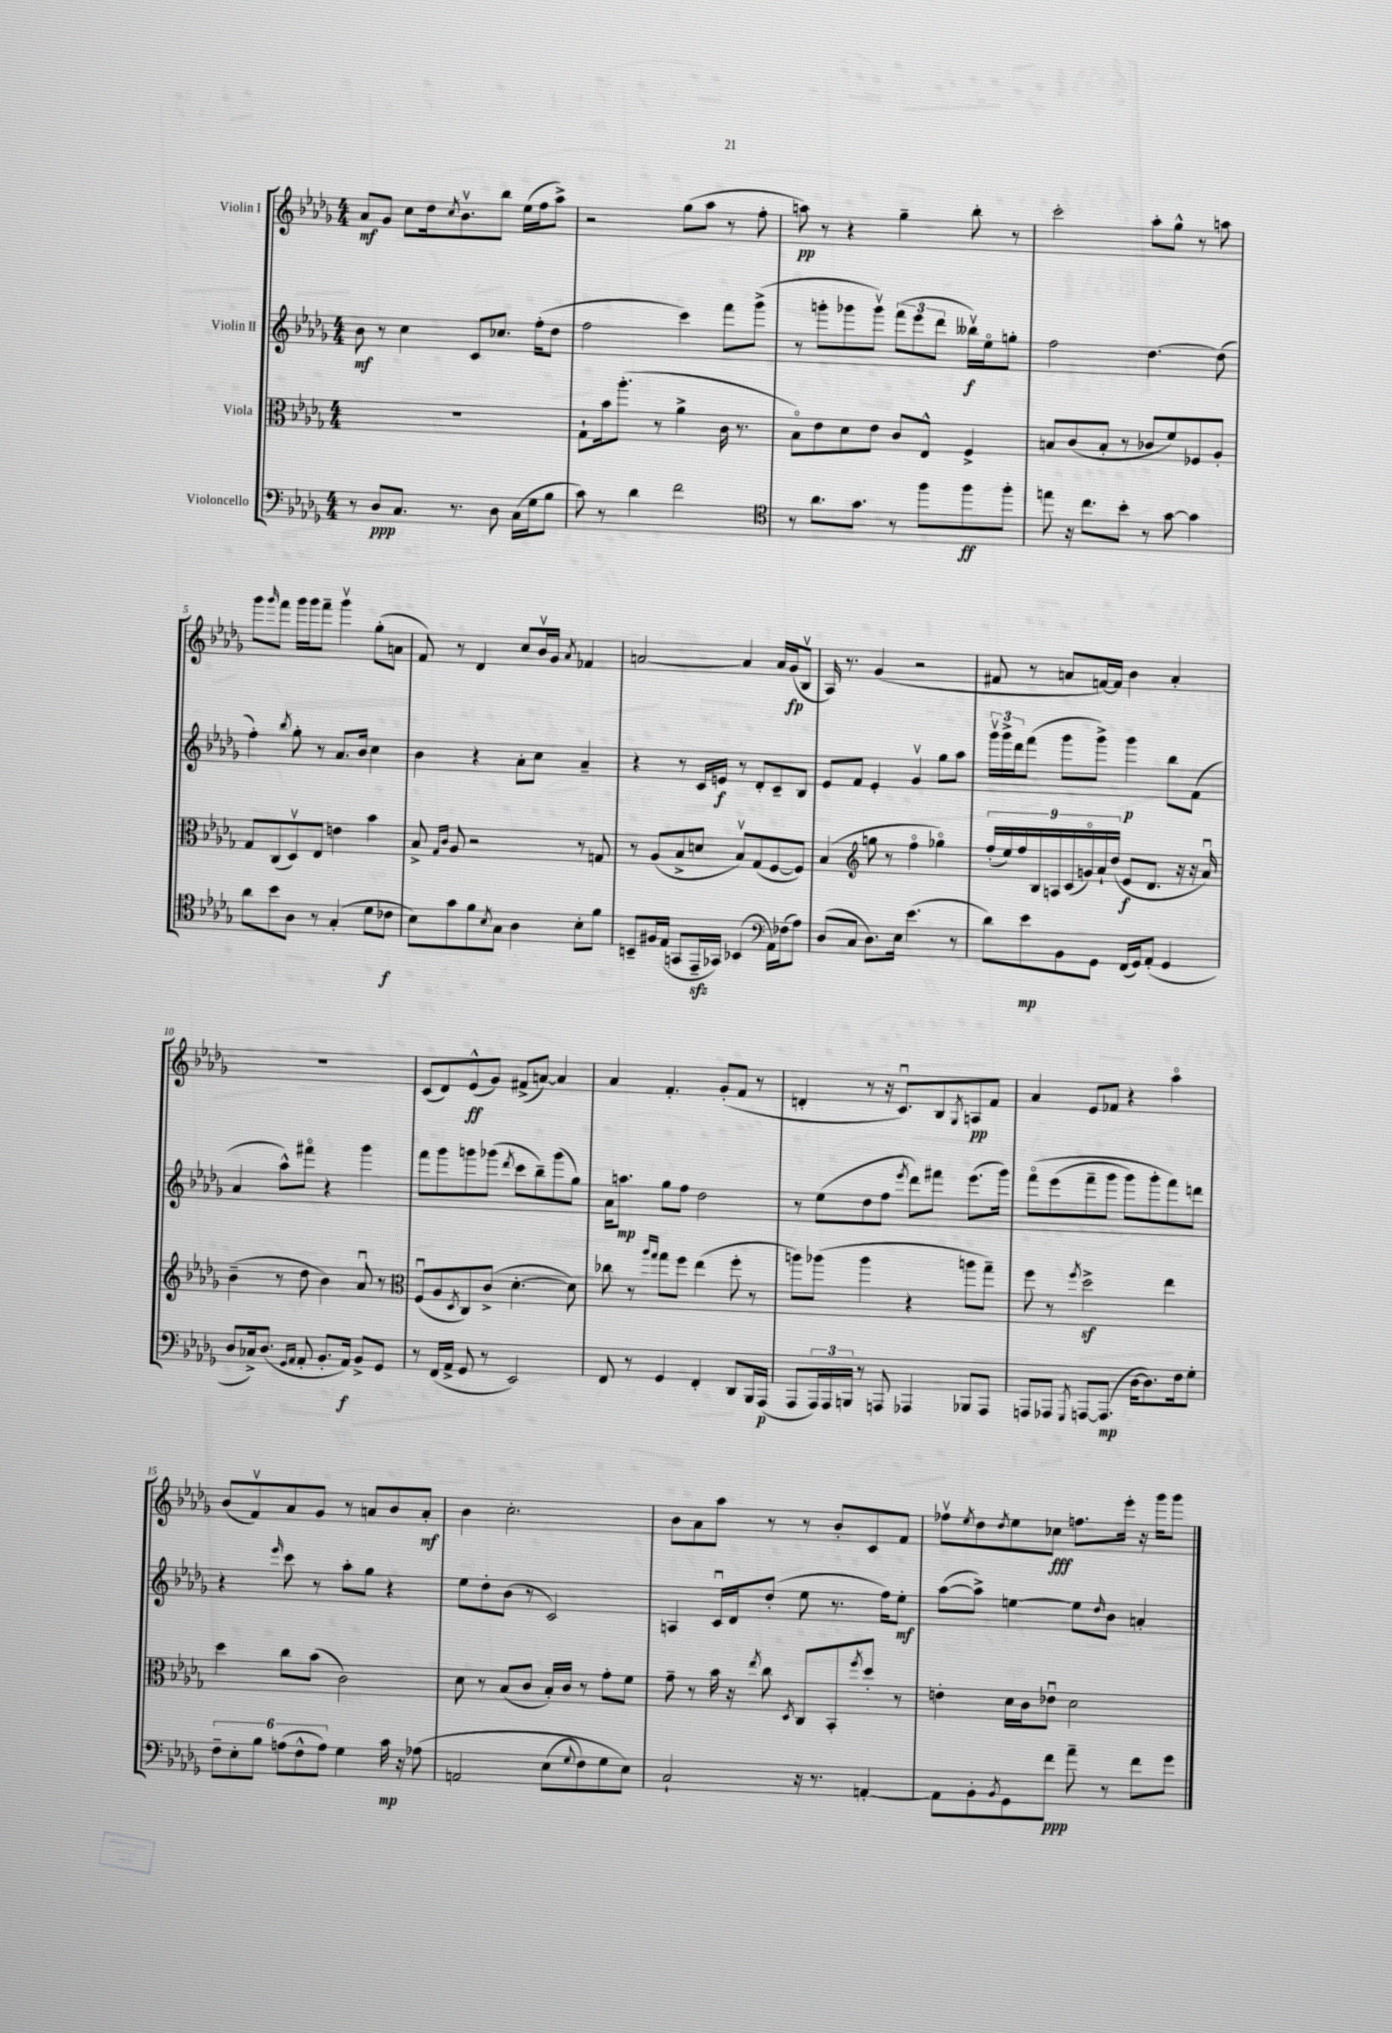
<<
\new StaffGroup <<
\new Staff = "s0" \with { instrumentName = "Violin I" } {
    \clef treble \key des \major \numericTimeSignature \time 4/4
    aes'8\mf ges'8 c''8 des''16 \acciaccatura { c''8 } bes'8.\upbow bes''8 ees''16( f''16 aes''8->) |
    r2 ges''8( aes''8 r8 f''8-. |
    a''8\pp) r8 r4 ges''4-- bes''8-. r8 |
    c'''2-. aes''8-. ges''8-^ r8 a''8 |
    ges'''8 \grace { ges'''16 } f'''8 ges'''16 ges'''16 f'''8-- ges'''4\upbow ges''8-.( a'8 |
    f'8) r8 des'4 c''8 bes'16\upbow ges'16 \acciaccatura { aes'8 } fes'4 |
    a'2~ a'4 a'16 ges'16\fp( bes8\upbow |
    aes16) r8. ges'4( r2 |
    fis'8 r8 a'8 f'16~) f'16 bes'4 a'4-. |
    R1 |
    c'8( des'8) ees'8-^\ff( ges'8) fis'8->( a'8~) a'4 |
    aes'4 f'4.-. ges'8-.( f'8 r8 |
    d'4-. r8 r16 c'8.\downbow) bes8 \acciaccatura { ges8 } a8\pp f'8 |
    aes'4 ees'8 fes'8 r4 aes''4\flageolet |
    bes'8( f'8\upbow) aes'8 ges'8 r8 a'8 bes'8 a'8-.\mf |
    bes'4 c''2.-. |
    bes'8 aes'8 aes''8 r8 r8 bes'8-. c'8 f'8 |
    fes''8\upbow \acciaccatura { ees''8 } des''8 \acciaccatura { des''8 } ees''8 ces''8\fff f''8. ees'''16-. r16 ges'''16 ges'''8 \bar "|." |
}
\new Staff = "s1" \with { instrumentName = "Violin II" } {
    \clef treble \key des \major \numericTimeSignature \time 4/4
    bes'8\mf r8 c''4 c'8 ces''8. f''16-.( des''8 |
    f''2 c'''4) f'''8 ges'''8->( |
    r8 g'''8-. ges'''8 ges'''8\upbow) \tuplet 3/2 { f'''8( ees'''8 des'''8 } beses''16\upbow\f) ees''16\flageolet g''8-. |
    f''2 des''4.~ des''8( |
    f''4-.) \acciaccatura { bes''8 } ges''8-. r8 aes'8. bes'16 c''4 |
    bes'4 r4 aes'8-. c''8 aes'4-- |
    r4 r8 c'16 e'16\f r8 des'8-. c'8-- bes8 |
    ees'8 f'8 ees'4-. ges'4\upbow ges''8 aes''8 |
    \tuplet 3/2 { ges'''16\upbow ges'''16-> des'''16 } f'''8( ges'''8 ges'''8->) ges'''4\p bes''8 f'8( |
    aes'4 aes''8-^) fis'''8\flageolet r4 ges'''4 |
    f'''8 ges'''8 g'''8 ges'''8( \acciaccatura { des'''8 } c'''8 bes''8--) ges'''8( ges''8) |
    aes'16 a''8.\mp ges''8 f''8 des''2 |
    r8 ees''8( des''8 f''8 \acciaccatura { ees'''8 } des'''8) fis'''8 ees'''8.( ges'''16) |
    f'''8\flageolet\( ees'''8( f'''8-- ges'''8 ges'''8) ges'''8-. f'''8\) d'''8 |
    r4 \grace { ees'''16 } c'''8 r8 aes''8-. ges''8 r4 |
    ees''8 des''8-. bes'8( r8 c'2) |
    a4 c'16\downbow des'16 des''8-.( ees''8 r8. f''16) ees''8-.\mf |
    aes''8~( aes''8->) e''4~ e''8 \grace { des''16 } bes'8 a'4-. \bar "|." |
}
\new Staff = "s2" \with { instrumentName = "Viola" } {
    \clef alto \key des \major \numericTimeSignature \time 4/4
    R1 |
    ges8-! bes'16 aes''8.-.( r8 aes'4-> c'16 r8. |
    bes8\flageolet) ees'8 des'8 ees'8 c'8 ees8-^ f4-> |
    b8 c'8( b8-. r8 ces'8 f'8) fes8 aes8-. |
    ges8 c8( des8\upbow) ees8 e'4 bes'4 |
    bes8-> \grace { ges16 c'16 } aes8 r2 r8 g8 |
    r8 aes8( bes8-> d'8 bes8\upbow) ges8( f8~ f8) |
    bes4( \clef treble g''8 r8 f''4\flageolet ges''4\flageolet) |
    \tuplet 9/8 { f''16-.( ees''16) f''16 bes16 a16 c'16( g'16\flageolet) aes'16-! des''16( } ees'8\f des'8. r16 r16 aes'16\downbow) |
    bes'4--( r8 des''8 bes'4) aes'8\downbow r8 |
    \clef alto f8\downbow( aes8 \acciaccatura { des8 } c8) c'8->( des'4.~-. des'8) |
    ces''8 r8 \grace { aes''16 ges''16 } ges''8 f''8 ees''4( f''8-. r8 |
    a''8) aes''8( aes''4 r4 a''8 ges''8--) |
    f''8 r8 \acciaccatura { f''8 } des''2->\sf ees''4 |
    des''4 c''8 bes'8( c'2) |
    des'8 r8 bes8( c'8 bes16-.) c'16 r8 ges'8-. f'8 |
    ges'8-- r8 bes'16 r16 \acciaccatura { ees''8 } c''8 \acciaccatura { des8 } c8 bes,8-. \acciaccatura { f''8 } des''8-. r8 |
    e'4-. des'16 c'16 ees'8\downbow des'2 \bar "|." |
}
\new Staff = "s3" \with { instrumentName = "Violoncello" } {
    \clef bass \key des \major \numericTimeSignature \time 4/4
    r8 des8\ppp c8. r8. des8 c16( ges16 bes8 |
    c'8) r8 des'4 f'2 |
    \clef tenor r8 aes'8. ges'8. r8 f''8 f''8\ff f''8-. |
    e''8 r16 c''8. bes'8-. r8 ges'8~ ges'4 |
    aes'8 bes'8 aes8 r8 ges4-.( des'8 ces'8\f |
    bes8) ges'8 f'8 \acciaccatura { bes8 } ges8 aes4 bes8-. f'8 |
    b,8-- fis16 ees16( g,8 ees,16--\sfz ges,16) bes,4( \clef bass aes,16) fes16( aes8) |
    des8( c8 des8.) ees16 ees'4.( r8 |
    des'8) ees'8\mp bes,8 ges,8 f,16( ges,16) aes,8-.( ges,4 |
    des8 ces16->) des8.( \grace { ges,16 aes,16 } aes,8-. bes,8.-. aes,16\f) bes,8-> ges,8 |
    r8 f,16( aes,16-> ges,8 r8 ees,2) |
    f,8 r8 ges,4 f,4-. des,8 bes,,16 aes,,16\p( |
    aes,,8 \tuplet 3/2 { aes,,16) aes,,16 b,,16 } r8 a,,8 aes,,4 bes,,8 aes,,8 |
    a,,8 aes,,8 \acciaccatura { ges,,8 } a,,8~ a,,8.\mp( des16~ des8.) f16 ges8-. |
    \tuplet 6/4 { f8-- ees8-. bes8 a8( f8-^ a8) } ges4 c'16\mp r16 aes8\( |
    a,2 ees8( \appoggiatura { ges8 } f8) ges8 ees8\) |
    c2-! r16 r8. a,4~-. |
    a,8 bes,8-. \acciaccatura { bes,8 } ges,8 f'8\ppp aes'8-- r8 f'8 ges'8 \bar "|." |
}
>>
>>
